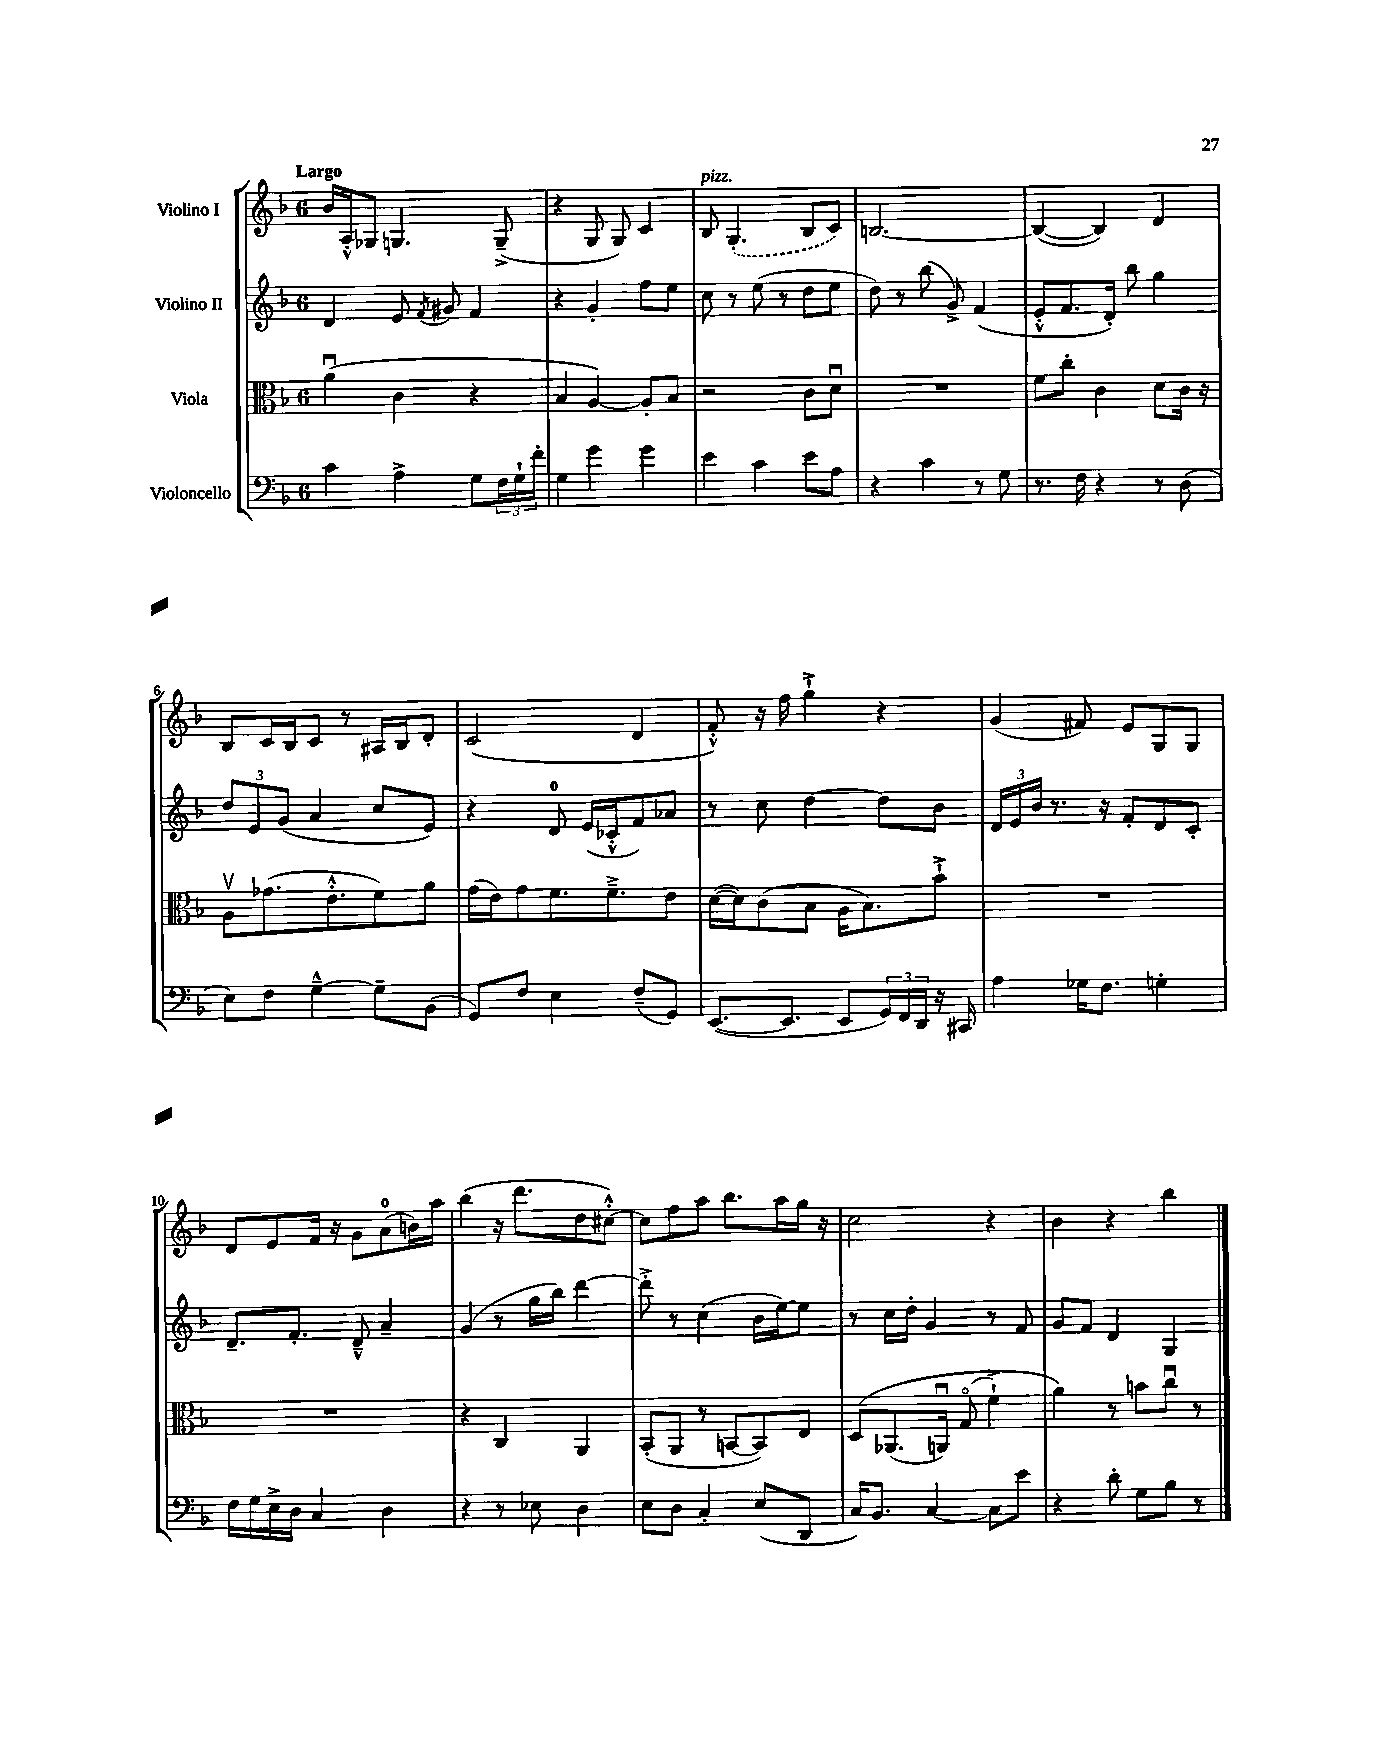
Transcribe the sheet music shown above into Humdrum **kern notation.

**kern	**kern	**kern	**kern
*staff4	*staff3	*staff2	*staff1
*clefF4	*clefC3	*clefG2	*clefG2
*k[b-]	*k[b-]	*k[b-]	*k[b-]
*M6/8	*M6/8	*M6/8	*M6/8
4c\	(4au\	4d/	16b-/LL
.	.	.	16A'^^/J
.	.	.	8G-/J
4A^\	4c\	8e/	4.G/
.	.	8qf/	.
.	.	8g#/	.
8G\L	4r	4f/	.
24F\L	.	.	(8G~^/
24G`\	.	.	.
24f'\JJ	.	.	.
=	=	=	=
4G\	4B-/	4r	4r
4g\	[4A/)	4g'/	8G/
.	.	.	8G/)
4g\	8A'/]L	8ff\L	4c/
.	8B-/J	8ee\J	.
=	=	=	=
4e\	2r	8cc\	8B-/
.	.	8r	(4.G'/
4c\	.	(8ee\	.
.	.	8r	.
8e\L	8c\L	8dd\L	8B-/L
8A\J	8du\J	8ee\J	8c/J)
=	=	=	=
4r	2.r	8dd\)	[2.B/
.	.	8r	.
4c\	.	(8bb-\	.
.	.	8g^/)	.
8r	.	(4f/	.
8G\	.	.	.
=	=	=	=
8.r	8f\L	8e'^^/L	(4B/_
.	8cc'\J	8.f/	.
16F\	.	.	.
4r	4c\	.	4B/])
.	.	16d'/Jk)	.
.	.	8bb-\	.
8r	8d\L	4gg\	4d/
(8D\	16c\Jk	.	.
.	16r	.	.
=	=	=	=
8E\L)	8Av\L	12dd/L	8B-/L
.	.	12e/	.
8F\J	(8.g-\	.	16c/L
.	.	(12g/J	.
.	.	.	16B-/J
[4G~^^\	.	4a/	8c/J
.	8.e'^^\	.	.
.	.	.	8r
8G~\]L	8f\)	8cc/L	16A#/LL
.	.	.	16B-/J
(8BB-\J	8a\J	8e/J)	8d'/J
=	=	=	=
8GG/L)	(16g\LL	4r	(2c/
.	16e\J)	.	.
8F/J	8g\	.	.
4E\	8.f\	8d/	.
.	.	(16e/LL	.
.	8.f~^\	16c-'^^/J	.
(8F~/L	.	8f/)	4d/
8GG/J)	8e\J	8a-/J	.
=	=	=	=
([8.EE/L	([16d\LL	8r	8f'^^/)
.	16d\]J)	.	.
.	(8c\	8cc\	16r
8.EE/]J	.	.	16ff\
.	8B-\J	[4dd\	4gg`^\
8EE/L	16A\LK	.	.
.	8.B-\)	.	.
24GG/L)	.	8dd\]L	4r
24FF/	.	.	.
24DD/JJ	.	.	.
16r	8b-`^\J	8b-\J	.
16CC#/	.	.	.
=	=	=	=
4A\	2.r	24d/LL	(4g/
.	.	24e/	.
.	.	24b-/JJ	.
.	.	8.r	.
16G-\LK	.	.	8f#/)
8.F\J	.	16r	.
.	.	8f'/L	8e/L
4G'\	.	8d/	8G/
.	.	8c'/J	8G/J
=	=	=	=
16F\LL	2.r	8.d~/L	8d/L
16G\	.	.	.
16E^\	.	.	8e/
16D\JJ	.	8.f'/J	.
4C/	.	.	16f/Jk
.	.	.	16r
.	.	8d~^^/	8g\L
4D\	.	4a~/	(8a\
.	.	.	16b\L)
.	.	.	16aa\JJ
=	=	=	=
4r	4r	(4g/	(4bb-\
8r	4C/	8r	16r
.	.	.	8.ddd\L
8E-\	.	16gg\LL	.
.	.	16bb-\JJ)	.
4D\	4AA/	[4ddd\	8dd\
.	.	.	[8cc#'^^\J)
=	=	=	=
8E\L	(8BB-'/L	8ddd'^\]	8cc#\]L
8D\J	8AA/J	8r	8ff\
4C'/	8r	(4cc\	8aa\J
.	[8BB/L	.	8.bb-\L
(8E/L	8BB/])	16b-\LL	.
.	.	[16ee\J)	16aa\L
8DD/J	8E/J	8ee\]J	16gg\JJ
.	.	.	16r
=	=	=	=
16C/LK)	&(8D/L	8r	2cc\
8.BB-/J	.	.	.
.	(8.AA-/	16cc\LL	.
.	.	16dd'\JJ	.
[4C/	.	4g/	.
.	16AAu/Jk)	.	.
.	(8Go/	.	.
8C\]L	4f`^\)	8r	4r
8e\J	.	8f/	.
=	=	=	=
4r	4a\&)	8g/L	4b-\
.	.	8f/J	.
8d'\	8r	4d/	4r
8G\L	8b\L	.	.
8B-\J	8ccu\J	4G/	4bb-\
8r	8r	.	.
==	==	==	==
*-	*-	*-	*-
